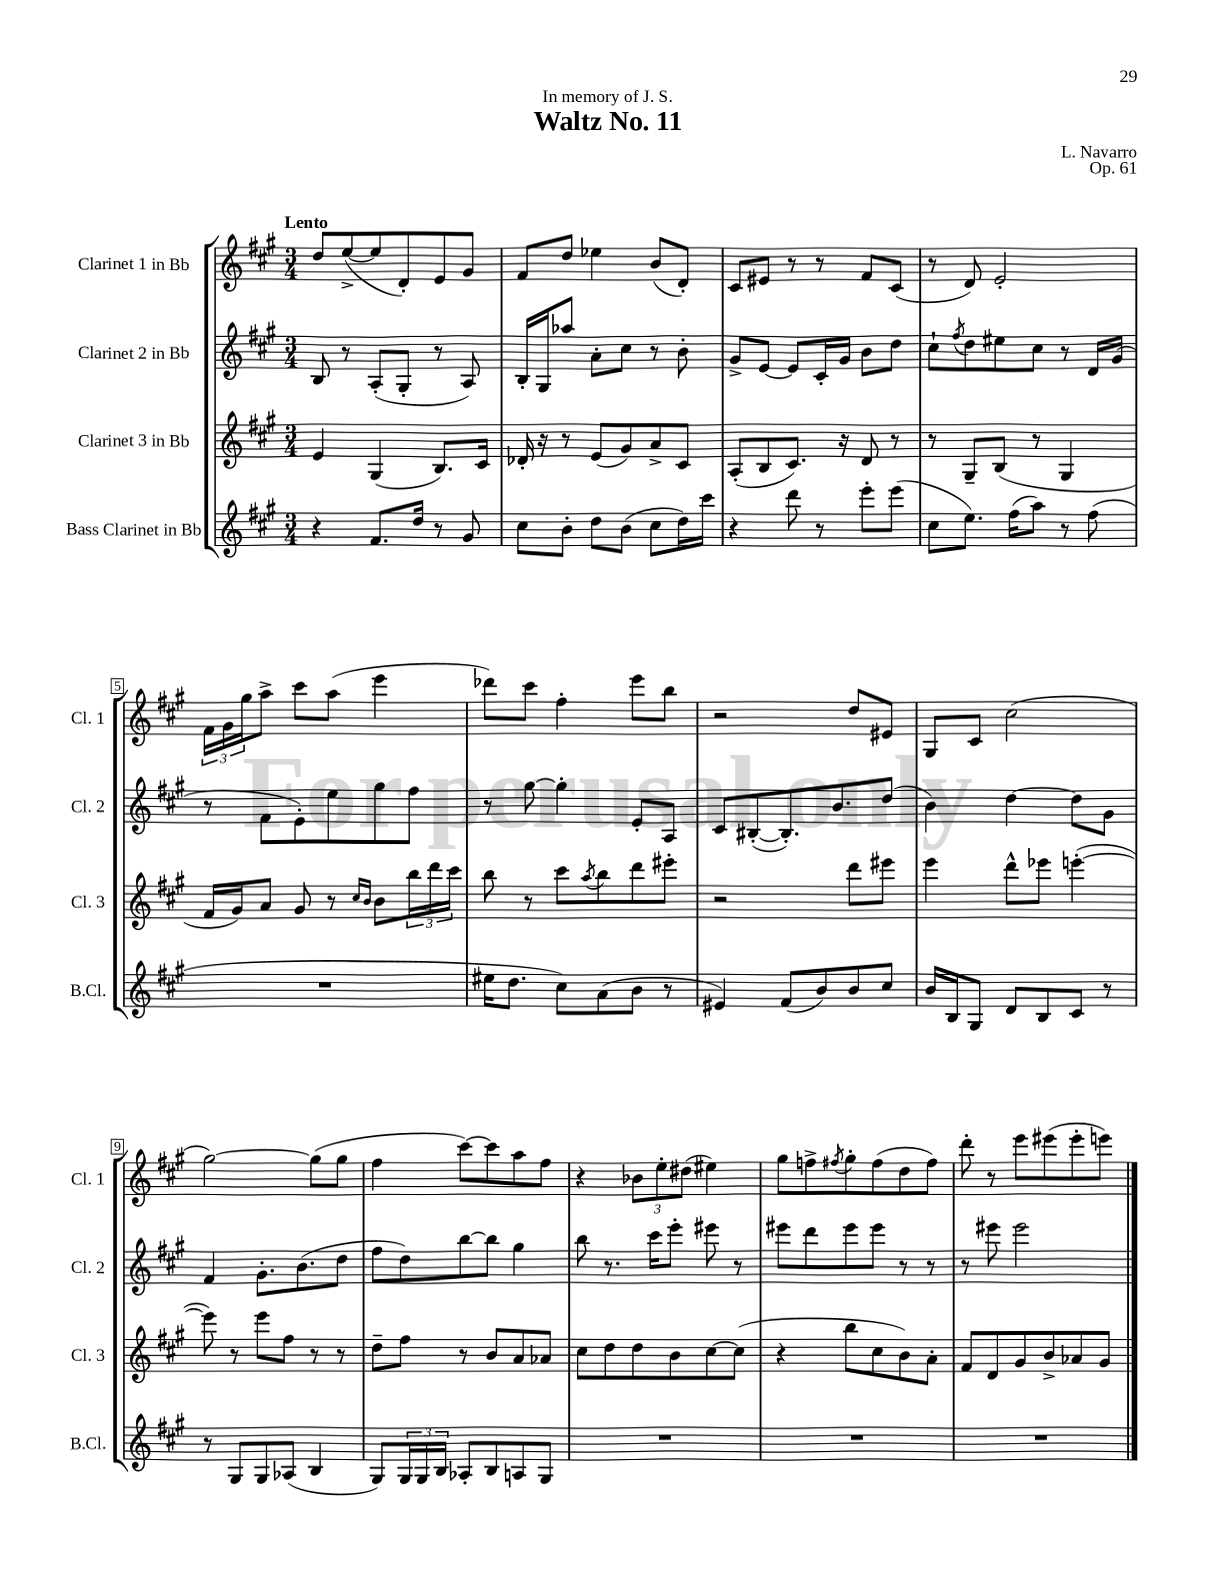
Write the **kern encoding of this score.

**kern	**kern	**kern	**kern
*staff4	*staff3	*staff2	*staff1
*clefG2	*clefG2	*clefG2	*clefG2
*k[f#c#g#]	*k[f#c#g#]	*k[f#c#g#]	*k[f#c#g#]
*M3/4	*M3/4	*M3/4	*M3/4
4r	4e/	8B/	8dd/L
.	.	8r	([8ee^/
8.f#/L	(4G#/	(8A'/L	8ee/]
.	.	8G#'/J	8d'/)
16dd/Jk	.	.	.
8r	8.B/L)	8r	8e/
8g#/	.	8A/)	8g#/J
.	16c#/Jk	.	.
=	=	=	=
8cc#\L	16d-'/	16B'/LL	8f#/L
.	16r	16G#/J	.
8b'\J	8r	8aa-/J	8dd/J
8dd\L	(8e/L	8a'\L	4ee-\
(8b\J	8g#/)	8cc#\J	.
8cc#\L	8a^/	8r	(8b/L
16dd\L)	8c#/J	8b'\	8d'/J)
16ccc#\JJ	.	.	.
=	=	=	=
4r	(8A'/L	8g#^/L	8c#/L
.	8B/	[8e/J	8e#/J
8ddd\	8.c#/J)	8e/]L	8r
8r	.	16c#'/L	8r
.	16r	16g#/JJ	.
8eee'\L	8d/	8b\L	8f#/L
(8eee\J	8r	8dd\J	(8c#/J
=	=	=	=
8cc#\L	8r	8cc#`\L	8r
.	.	8qff#/	.
8.ee\J)	8G#~/L	8dd\	8d/)
.	(8B/J	8ee#\	2e'/
(16ff#\LK	.	.	.
8aa\J)	8r	8cc#\J	.
8r	4G#/	8r	.
(8ff#\	.	16d/LL	.
.	.	(16g#/JJ	.
=	=	=	=
2.r	16f#/LL	8r	24f#\LL
.	.	.	24g#\
.	16g#/J)	.	.
.	.	.	24gg#\J
.	8a/J	8f#\L	8aa^\J
.	8g#/	8e'\)	8ccc#\L
.	8r	8ee\	(8aa\J
.	16qqcc#/LL	.	.
.	16qqb/JJ	.	.
.	8b\L	8gg#\	4eee\
.	24bb\L	8ff#\J	.
.	24ddd\	.	.
.	24ccc#\JJ	.	.
=	=	=	=
16ee#\LK	8bb\	8r	8ddd-\L)
8.dd\J	.	.	.
.	8r	[8gg#\	8ccc#\J
8cc#\L)	8ccc#\L	4gg#'\]	4ff#'\
.	8qaa/	.	.
(8a\	8bb\	.	.
8b\J	8ddd\	8e'/L	8eee\L
8r	8eee#'\J	8A/J	8bb\J
=	=	=	=
4e#/)	2r	8c#/L	2r
.	.	([8B#'/	.
(8f#/L	.	8.B#'/])	.
8b/)	.	.	.
.	.	8.b/	.
8b/	8ddd\L	.	8dd/L
8cc#/J	8eee#\J	(8dd/J	8e#/J
=	=	=	=
16b/LL	4eee\	4b\)	8G#/L
16B/J	.	.	.
8G#/J	.	.	8c#/J
8d/L	8ddd^^\L	[4dd\	(2cc#\
8B/	8eee-\J	.	.
8c#/J	([4eee'\	8dd\]L	.
8r	.	8g#\J	.
=	=	=	=
8r	8eee\])	4f#/	[2gg#\)
8G#/L	8r	.	.
8G#/	8eee\L	8.g#'\L	.
(8A-/J	8ff#\J	.	.
.	.	(8.b\	.
4B/	8r	.	(8gg#\]L
.	8r	8dd\J	8gg#\J
=	=	=	=
8G#/L)	8dd~\L	8ff#\L	4ff#\
24G#/L	8ff#\J	8dd\)	.
24G#/	.	.	.
24B/JJ	.	.	.
8A-'/L	8r	[8bb\	[8ccc#\L)
8B/	8b/L	8bb\]J	8ccc#\]
8A/	8a/	4gg#\	8aa\
8G#/J	8a-/J	.	8ff#\J
=	=	=	=
2.r	8cc#\L	8bb\	4r
.	8dd\	8.r	.
.	8dd\	.	12b-\L
.	.	16ccc#\LK	.
.	.	.	12ee'\
.	8b\	8eee'\J	.
.	.	.	(12dd#\J
.	[8cc#\	8eee#\	4ee#\)
.	(8cc#\]J	8r	.
=	=	=	=
2.r	4r	8eee#\L	8gg#\L
.	.	8ddd\	8ff^\
.	.	.	8qff#/
.	8bb\L	8eee#\	8gg#'\
.	8cc#\	8eee#\J	(8ff#\
.	8b\)	8r	8dd\
.	8a'\J	8r	8ff#\J)
=	=	=	=
2.r	8f#/L	8r	8ddd'\
.	8d/	8eee#\	8r
.	8g#/	2eee#\	8eee\L
.	8b^/	.	(8eee#\
.	8a-/	.	8eee#'\
.	8g#/J	.	8eee\J)
==	==	==	==
*-	*-	*-	*-
